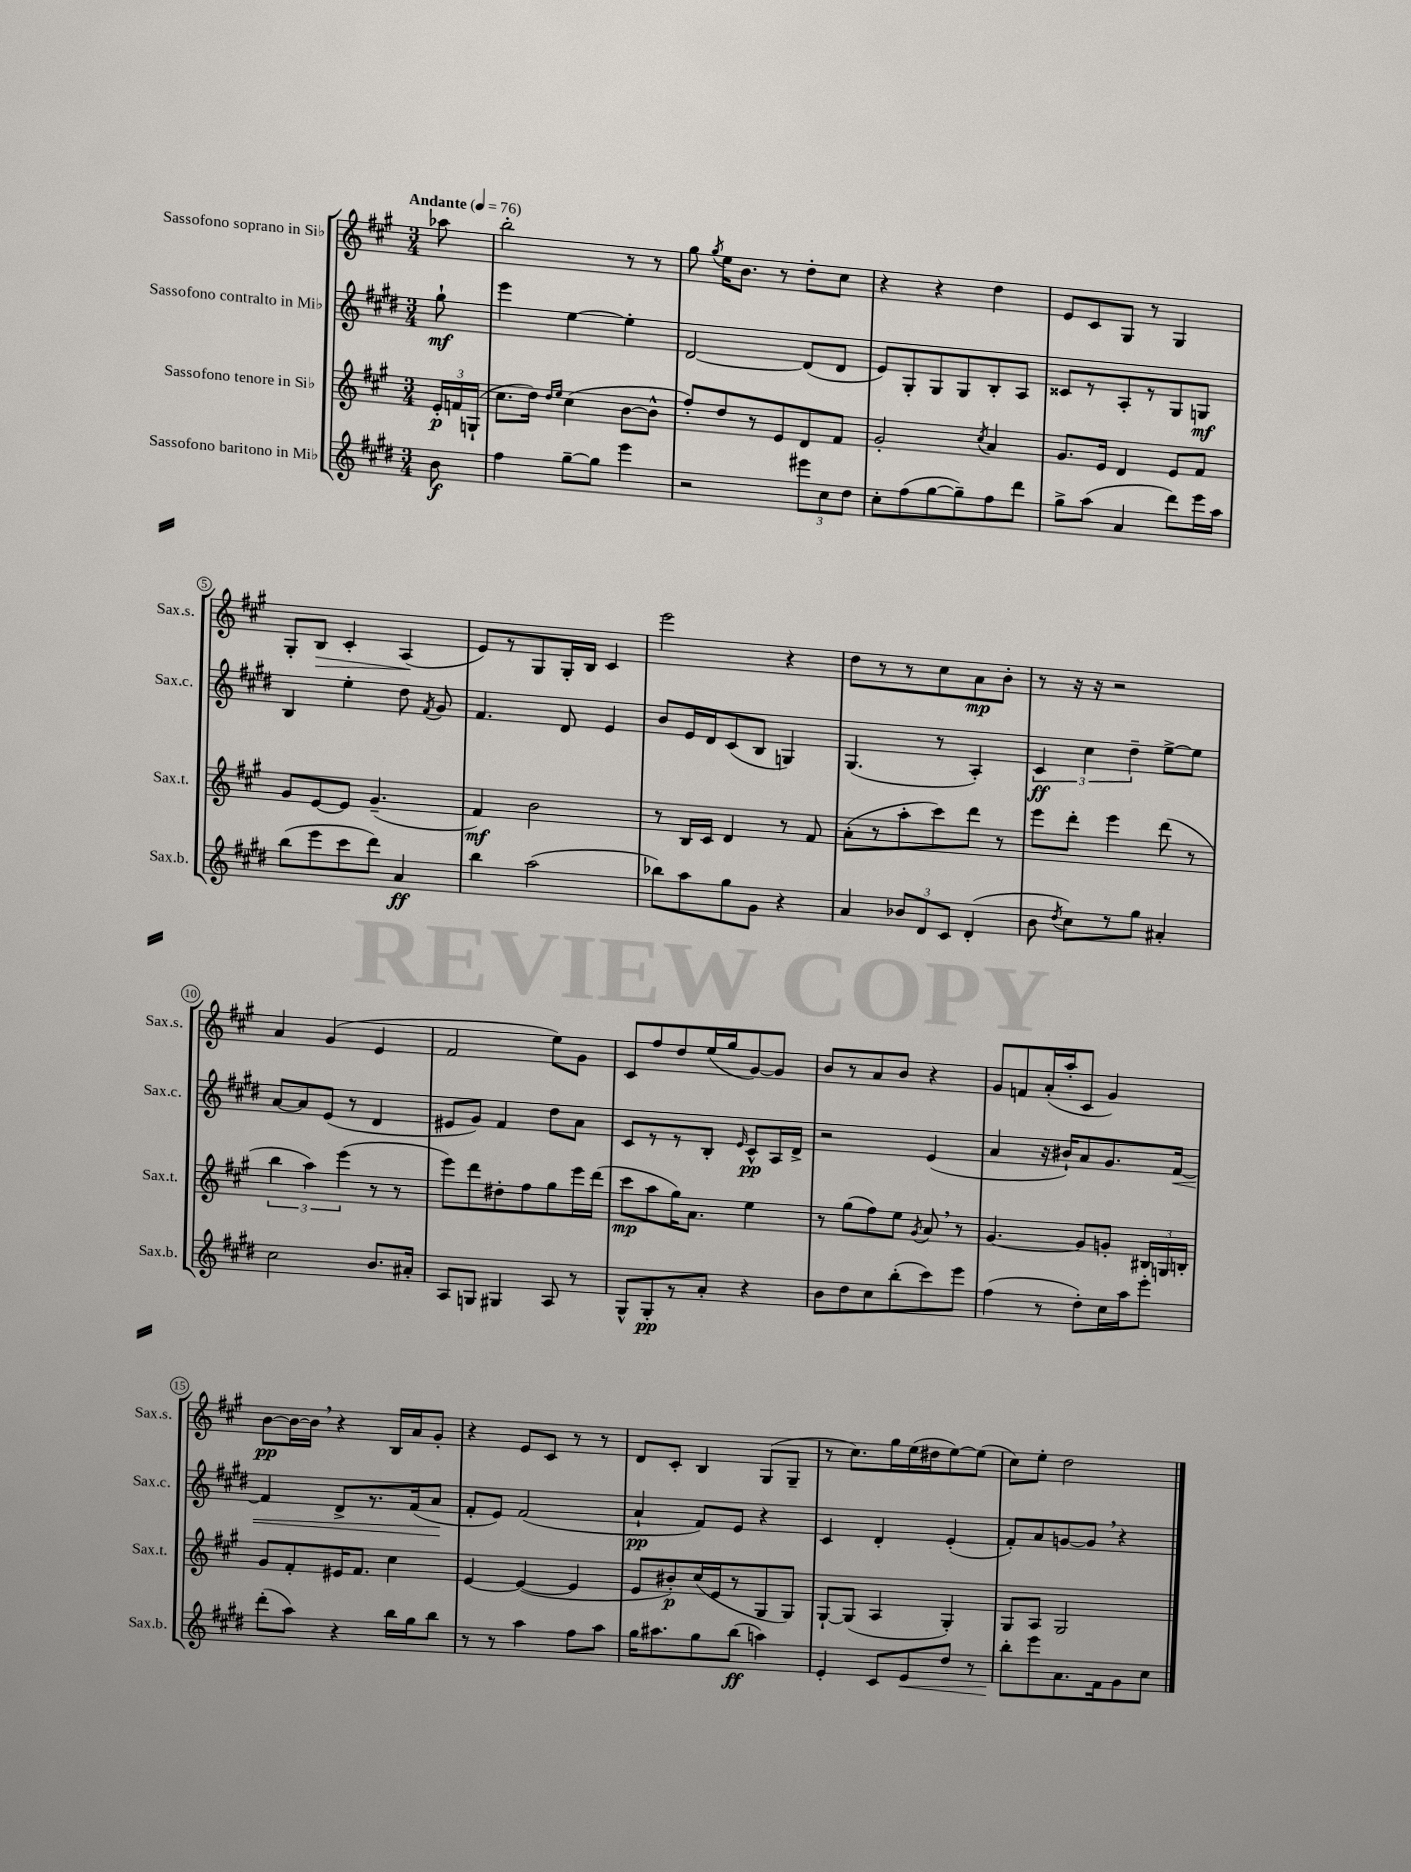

**kern	**kern	**kern	**kern
*staff4	*staff3	*staff2	*staff1
*clefG2	*clefG2	*clefG2	*clefG2
*k[f#c#g#d#]	*k[f#c#g#]	*k[f#c#g#d#]	*k[f#c#g#]
*M3/4	*M3/4	*M3/4	*M3/4
*MM76	*MM76	*MM76	*MM76
8b	24e'	8gg#`	8aa-
.	24f	.	.
.	(24G`	.	.
=	=	=	=
4ff#	8.cc#	4eee	2bb'
.	16dd)	.	.
.	16qqdd	.	.
.	16qqee	.	.
[8gg#~	(4cc#	[4ee	.
8gg#]	.	.	.
4eee	[8b	4ee']	8r
.	8b^^]	.	8r
=	=	=	=
2r	8ff#')	[2d#	8gg#
.	.	.	8qgg#
.	8dd	.	16ee
.	.	.	8.b
.	8r	.	.
.	8e	.	8r
12eee#	8d	(8d#]	8dd'
12cc#	.	.	.
.	8f#	8d#	8cc#
12dd#	.	.	.
=	=	=	=
8cc#'	2g#'	8e)	4r
(8ff#	.	8G#'	.
[8gg#	.	8G#	4r
8gg#~])	.	8G#	.
.	8qcc#	.	.
8ff#	4a	8B'	4dd
8ddd#	.	8A	.
=	=	=	=
8gg#^	8.g#	8c##	8e
(8aa	.	8r	8c#
.	16e	.	.
4a	4d	8A'	8G#
.	.	8r	8r
8ddd#)	8e	8G#	4G#
16eee	8f#	8G	.
16aa	.	.	.
=	=	=	=
(8bb	8g#	4B	8G#'
8eee	[8e	.	8B
8ccc#	8e]	4ee'	4c#'
8ddd#)	(4.g#~	.	.
4a	.	8dd#	(4A
.	.	8qf#	.
.	.	8g#	.
=	=	=	=
4bb	4f#)	4.f#	8e)
.	.	.	8r
(2aa	2b	.	8G#
.	.	8d#	16G#'
.	.	.	16B
.	.	4e	4c#
=	=	=	=
8bb-)	8r	8b	2eee
8aa	16B	16e	.
.	16c#	16d#	.
8gg#	4d	(8c#	.
8g#	.	8B	.
4r	8r	4G)	4r
.	8f#	.	.
=	=	=	=
4a	(8a'	(4.G#	8dd
.	8r	.	8r
12b-	8aa'	.	8r
12d#	.	.	.
.	8ccc#)	8r	8cc#
12c#	.	.	.
(4d#'	8ddd	4A')	8a
.	8r	.	8b'
=	=	=	=
8b	8eee	6c#	8r
8qdd#	.	.	.
8cc#)	8ddd'	.	16r
.	.	6cc#	.
.	.	.	16r
8r	4eee	.	2r
.	.	6dd#~	.
8gg#	.	.	.
4a#'	(8ddd	[8ee^	.
.	8r	8ee]	.
=	=	=	=
2cc#	6bb	[8a	4a
.	.	8a]	.
.	6aa)	.	.
.	.	(8e	(4g#
.	(6eee	.	.
.	.	8r	.
8.b	8r	4d#	4e
.	8r	.	.
16a#'	.	.	.
=	=	=	=
8A	8eee)	8e#	2f#
8G	8ddd	8g#)	.
4G#	8dd#'	4f#	.
.	8ff#	.	.
8A	8gg#	8dd#	8ee)
8r	16eee	8a	8g#
.	(16ddd	.	.
=	=	=	=
8G#^^	8ccc#	8c#	8c#
8G#'	8aa	8r	8ff#
8r	16gg#)	8r	8dd
.	8.a	.	.
8a'	.	8B'	(16ee
.	.	.	16gg#
.	.	16qqe	.
4r	4ee	8c#^^	[8g#)
.	.	16A	8g#]
.	.	16d#^	.
=	=	=	=
8b	8r	2r	8b
8dd#	(8gg#	.	8r
8cc#	8ff#)	.	8a
(8bb'	8ee	.	8b
.	8qg#	.	.
8ccc#)	8a	(4e	4r
8eee	8r	.	.
=	=	=	=
(4ff#	[4.g#	4a	8g#
.	.	.	8f
8r	.	16r	(16a'
.	.	16b#`)	16aa'
8dd#')	8g#]	8a	8c#
16cc#	8g'	8.g#	4g#)
16aa	.	.	.
8eee'	24B#	.	.
.	24G	.	.
.	.	[16f#	.
.	24B'	.	.
=	=	=	=
(8ddd#'	8g#	4f#]	[8b
8aa)	8f#'	.	16b_
.	.	.	16b]
4r	16e#	8d#^	4r
.	8.f#	.	.
.	.	8.r	.
16bb	4cc#	.	16B
16gg#	.	(16f#	16a
8bb	.	8a	8g#'
=	=	=	=
8r	[4e	8f#'	4r
8r	.	8e)	.
4aa	(4e_	(2f#	8e
.	.	.	8c#
8ff#	4e]	.	8r
8aa	.	.	8r
=	=	=	=
16gg#	8e	4a`	8d
8.aa#	.	.	.
.	8b#')	.	8c#'
8gg#	(16cc#	8f#)	4B
.	16e	.	.
(8bb	8r	8e	.
4aa)	8G#	4r	(8G#
.	8G#)	.	8G#~
=	=	=	=
4e'	[8G#`	4c#	8r
.	(8G#]	.	8.cc#)
8c#	4A	4d#'	.
.	.	.	16gg#
8e	.	.	(16ee
.	.	.	16dd#
8dd#	4G#')	(4e'	[8ee)
8r	.	.	(8ee]
=	=	=	=
8bb'	8G#	8f#')	8cc#)
8eee	8A	8a	8ee'
8.a	2G#	[8g	2dd
.	.	8g]	.
16f#	.	.	.
8g#	.	4r	.
8cc#	.	.	.
==	==	==	==
*-	*-	*-	*-
